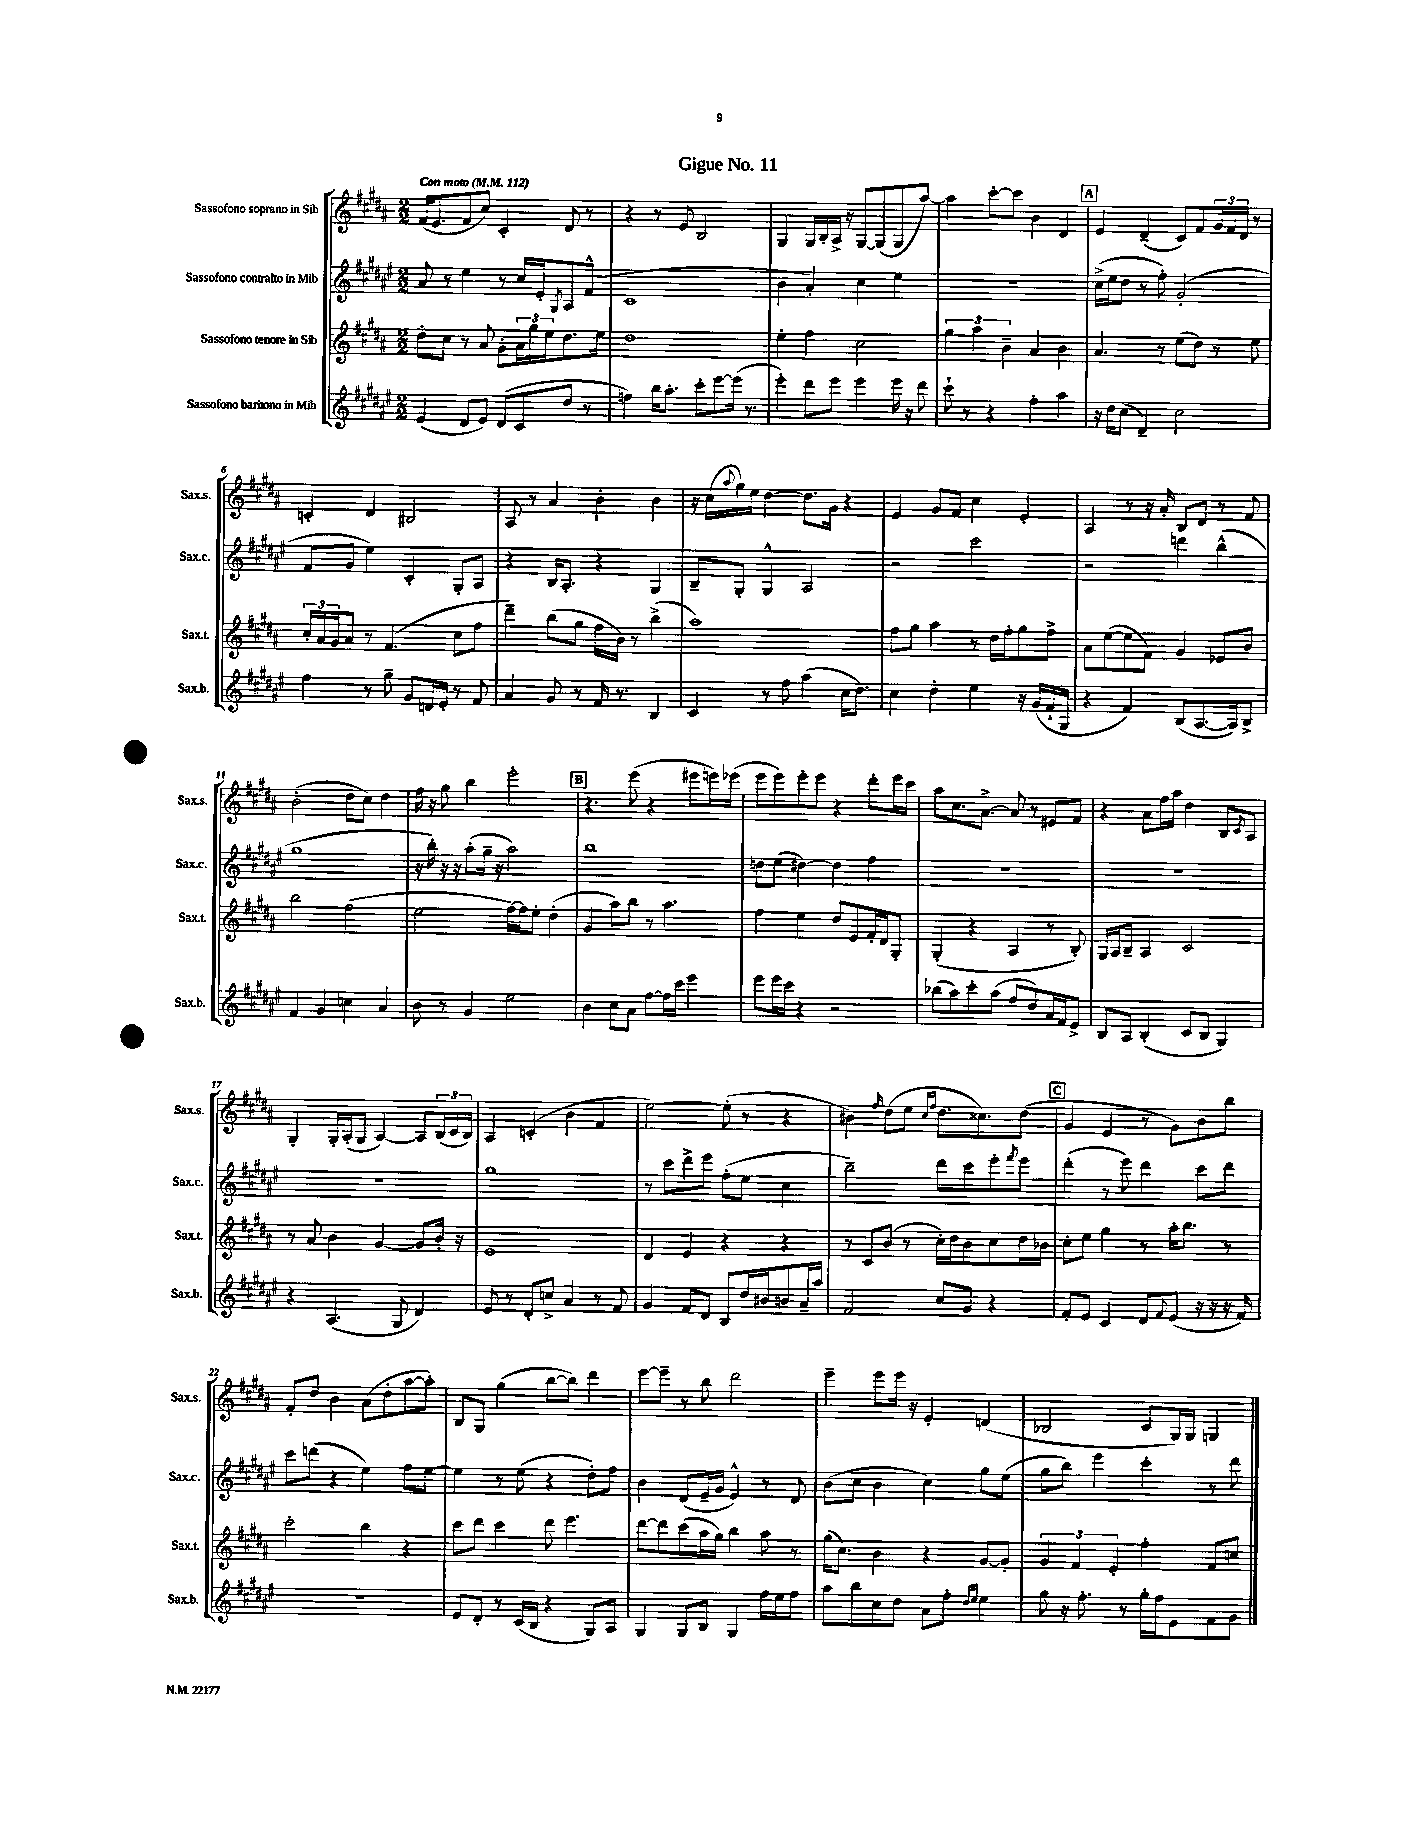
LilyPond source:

\header { title = "Gigue No. 11" }
<<
\new StaffGroup <<
\new Staff = "s0" \with { instrumentName = "Sassofono soprano in Sib" shortInstrumentName = "Sax.s." } {
    \clef treble \key b \major \numericTimeSignature \time 2/2 \tempo "Con moto" 4 = 112
    fis'16( e'8. fis'8 cis''8) cis'4-. dis'8 r8 |
    r4 r8 e'8 b2 |
    gis4 gis16 b16-. ais16-> r16 gis8~ gis8( gis8 ais''8~) |
    ais''4 cis'''8~-. cis'''8 b'4 dis'4 |
    \mark \markup { \box "A" } e'4 dis'4--( cis'8) fis'8 \tuplet 3/2 { gis'16 fis'16 dis'16 } r8 |
    c'4-. dis'4 bis2 |
    ais8 r8 ais'4 b'4-. b'4 |
    r16 cis''16( \appoggiatura { ais''8 } gis''16) e''16 dis''4~ dis''8. gis'16 r4 |
    e'4 gis'8 fis'8 cis''4 e'4-. |
    ais4 r8 r16 ais'16-. b8 dis'8 r8 fis'8 |
    b'2-.( dis''8 cis''8) dis''4 |
    fis''16 r16 gis''8 b''4 e'''2-. |
    \mark \markup { \box "B" } r4. e'''8( r4 eis'''8 e'''16) ees'''16( |
    e'''8 e'''8) e'''8-. e'''8 r4 dis'''8-. e'''16 cis'''16 |
    ais''8 cis''8. ais'8.~-> ais'8 r8 eis'8 fis'8 |
    r4 ais'8 fis''16 ais''16 dis''4 b8 \acciaccatura { cis'8 } ais8 |
    gis4-. gis16-. ais16-.( gis8 ais4~) ais8 \tuplet 3/2 { b16( cis'16 b16) } |
    ais4 c'4-.( b'4 fis'4 |
    e''2~) e''8-.( r8 r4 |
    bis'4) \grace { fis''16 } dis''8( e''8 \grace { cis''16 fis''16 } dis''8. cisis''8.) dis''8( |
    \mark \markup { \box "C" } gis'4 e'4 r8 gis'8) b'8 b''8 |
    fis'8-. dis''8 b'4 ais'8( dis''8-. ais''8~ ais''8-.) |
    b8 gis8 gis''4( b''8~ b''8) dis'''4 |
    e'''8~ e'''8-- r8 b''8 dis'''2 |
    e'''4-- e'''8 e'''16 r16 e'4-. d'4( |
    bes2 cis'8 gis16) gis16 g4 \bar "|." |
}
\new Staff = "s1" \with { instrumentName = "Sassofono contralto in Mib" shortInstrumentName = "Sax.c." } {
    \clef treble \key fis \major \numericTimeSignature \time 2/2
    ais'8 r8 eis''4 r8 cis''16 eis'16-. \acciaccatura { gis8 } ais8 fis'8-^( |
    cis'1 |
    b'4 ais'4-.) cis''4 eis''4 |
    R1 |
    \mark \markup { \box "A" } cis''16->( eis''16 dis''8 r8 fis''8-.) gis'2-.( |
    fis'8 gis'8 eis''4) cis'4-. gis8-. ais8 |
    r4 b16 ais8.-. r4 gis4 |
    b8-- gis8-. gis4-^ ais2 |
    r2 cis'''2 |
    r2 d'''4 b''4-^( |
    gis''1 |
    r16 b''16-.) r16 r16 ais''8-.( gis''16-- r16 ais''2) |
    \mark \markup { \box "B" } b''1 |
    d''8 eis''8( dis''4~) dis''4 fis''4 |
    R1 |
    R1 |
    R1 |
    gis''1 |
    r8 cis'''8 dis'''8-> eis'''8 fis''8-.( eis''8 cis''4 |
    b''2--) dis'''8 cis'''8 eis'''8-. \acciaccatura { fis'''8 } eis'''8 |
    \mark \markup { \box "C" } dis'''4-.( r8 eis'''8) dis'''4 cis'''8 dis'''8 |
    cis'''8 d'''8( r4 eis''4) fis''8 eis''8~ |
    eis''4 r8 eis''8( r4 dis''8-.) fis''8 |
    b'4 dis'8( eis'16-- gis'16 eis'4-^) r8 dis'8 |
    b'8( cis''8 b'4 cis''4) gis''8 eis''8( |
    gis''8 b''8) eis'''4 cis'''4-. r8 dis'''8 \bar "|." |
}
\new Staff = "s2" \with { instrumentName = "Sassofono tenore in Sib" shortInstrumentName = "Sax.t." } {
    \clef treble \key b \major \numericTimeSignature \time 2/2
    dis''8-. cis''8 r8 ais'8 gis'8-. \tuplet 3/2 { ais'16 gis''16 e''16 } dis''8. e''16 |
    dis''1 |
    e''4-. fis''4 cis''2 |
    \tuplet 3/2 { gis''4 ais''4 b'4-- } ais'4 b'4 |
    \mark \markup { \box "A" } ais'4. r8 e''8( dis''8) r8 e''8 |
    \tuplet 3/2 { cis''16-. ais'16 gis'16 } ais'8 r8 fis'4.( cis''8 fis''8 |
    dis'''4--) b''8( gis''8 fis''16 b'16) r8 b''4->( |
    ais''1) |
    fis''8 gis''8 ais''4 r8 dis''16 fis''16-. gis''8 fis''8-> |
    ais'8 e''8~( e''8 fis'8) gis'4 ees'8 b'8 |
    b''2 fis''2( |
    e''2 fis''16~) fis''16 e''8-. dis''4-.( |
    \mark \markup { \box "B" } gis'4 ais''8) b''8 r8 ais''4. |
    fis''4 e''4 dis''8 e'8 fis'16-. dis'16 gis8-. |
    gis4-.( r4 ais4 r8 b8-.) |
    gis16 ais16 b8-- ais4 cis'2 |
    r8 ais'8 b'4 gis'4~ gis'8 b'16-. r16 |
    e'1 |
    dis'4 e'4 r4 r4 |
    r8 cis'8 b'8( r8 cis''16-.) dis''16 b'8 cis''8 dis''16 bes'16 |
    \mark \markup { \box "C" } cis''8-. e''8 gis''4 r8 ais''16-. b''8. r8 |
    cis'''2-. b''4 r4 |
    cis'''8 dis'''8 cis'''4 dis'''8 e'''4. |
    dis'''8~ dis'''8 cis'''8( ais''16 gis''16) b''4 ais''8 r8 |
    gis''16( cis''8.) b'4 r4 gis'8~ gis'8-. |
    \tuplet 3/2 { gis'4 fis'4 e'4-. } fis''4-. fis'8 c''8 \bar "|." |
}
\new Staff = "s3" \with { instrumentName = "Sassofono baritono in Mib" shortInstrumentName = "Sax.b." } {
    \clef treble \key fis \major \numericTimeSignature \time 2/2
    eis'4( dis'8 eis'8) dis'8( cis'8 dis''8 r8 |
    f''4) b''16 ais''8.-. cis'''8-. eis'''8~ eis'''16( r8. |
    eis'''4-.) dis'''8 eis'''8 eis'''4 eis'''16 r16 dis'''8 |
    cis'''8-! r8 r4 fis''4-. ais''4 |
    \mark \markup { \box "A" } r16 dis''16 cis''8( dis'4--) cis''2 |
    fis''4 r8 gis''8-- gis'8 d'16 eis'16-. r8 fis'8 |
    ais'4 gis'8 r8 fis'16 r8. b4 |
    cis'4 r8 fis''8 ais''4( cis''16 dis''8.) |
    cis''4 dis''4-. eis''4 r16 gis'16( fis'16-! gis16 |
    r4 fis'4) b8( ais8.~ ais16) b8-> |
    fis'4 gis'4 c''4 ais'4 |
    b'8 r8 gis'4 eis''2 |
    \mark \markup { \box "B" } b'4 cis''8 ais'8 fis''8~ fis''16 cis'''16 eis'''4 |
    eis'''8 eis'''16 cis'''16 r4 r2 |
    bes''8( ais''8) cis'''8-. ais''8( fis''8 dis''8) ais'16 fis'16 eis'8-> |
    b8 ais8 b4-.( cis'8 b8 gis4) |
    r4 ais4.( gis8 dis'4) |
    eis'8 r8 dis'8-. c''8-> ais'4 r8 fis'8 |
    gis'4 fis'8 dis'8 b8 dis''16 bis'16 b'8 ais'16-- ais''16 |
    fis'2 cis''8 gis'8 r4 |
    \mark \markup { \box "C" } fis'8-. eis'8 cis'4 dis'8 \appoggiatura { fis'8 } eis'8( r16 r16 r16 fis'16) |
    r1 |
    eis'8 dis'8-. r8 cis'16( b16 r4 gis8) ais8 |
    gis4 gis8 b8 gis4 fis''16 eis''16 fis''8 |
    ais''8 b''8 cis''8 dis''8 ais'8 fis''8-. \grace { dis''16 eis''16 } eis''4 |
    gis''8 r16 fis''8.-. r8 gis''16-. fis''16 eis'8 fis'8 gis'8 \bar "|." |
}
>>
>>
